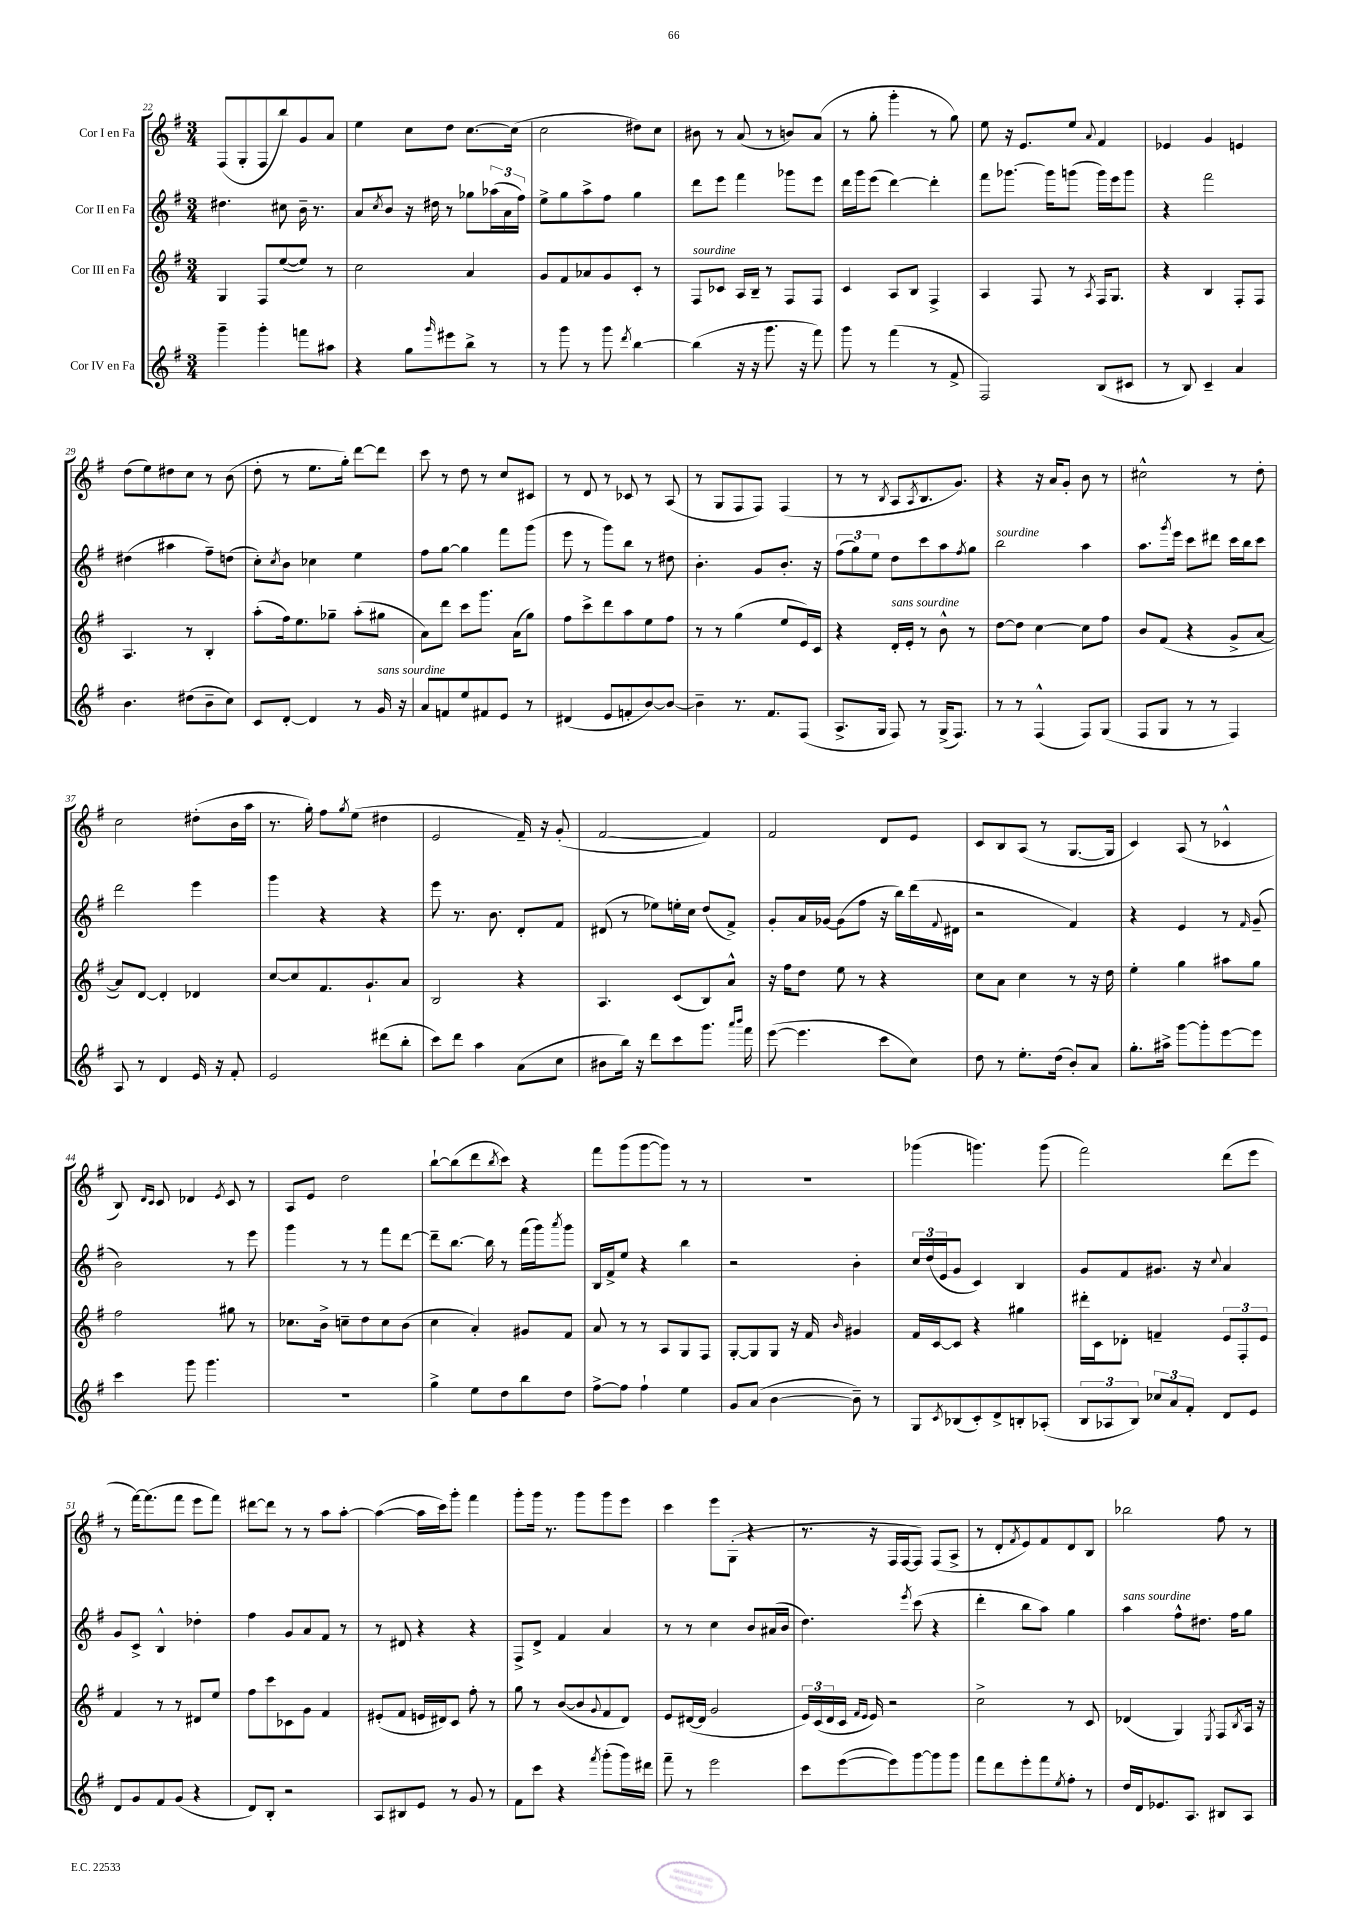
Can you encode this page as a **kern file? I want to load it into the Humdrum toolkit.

**kern	**kern	**kern	**kern
*staff4	*staff3	*staff2	*staff1
*clefG2	*clefG2	*clefG2	*clefG2
*k[f#]	*k[f#]	*k[f#]	*k[f#]
*M3/4	*M3/4	*M3/4	*M3/4
4ggg~	4G	4.dd#	(8F#
.	.	.	8G'
4ggg'	8F#	.	8F#
.	([8ee	8cc#	8bb)
8fff	8ee])	16b~	8g
.	.	8.r	.
8aa#	8r	.	8a
=	=	=	=
4r	2cc	8a	4ee
.	.	8qcc	.
.	.	8b	.
8gg	.	16r	8cc
.	.	16dd#	.
16qqggg	.	.	.
8eee#	.	8r	8dd
8bb^	4a	8gg-	[8.cc
8r	.	(24aa-	.
.	.	24a	.
.	.	.	(16cc]
.	.	24ff#)	.
=	=	=	=
8r	8g	8ee^	2cc
8ggg	8f#	8gg	.
8r	8a-	8aa^	.
8ggg	8g	8ff#	.
8qddd	.	.	.
[4bb	8c'	4gg	8dd#)
.	8r	.	8cc
=	=	=	=
(4bb]	8F#	8ddd	8b#
.	8c-	8eee	8r
16r	16A	4fff#	(8a
16r	16B~	.	.
8.ggg	8r	.	8r
.	8F#	8ggg-	8b)
16r	.	.	.
8fff#)	8F#	8eee	(8a
=	=	=	=
8ggg	4c	16ddd	8r
.	.	16ggg	.
8r	.	(8eee	8gg'
(4fff#	8A	[4ddd)	4ggg'
.	8B	.	.
8r	4F#^	4ddd']	8r
8f#^	.	.	8gg)
=	=	=	=
2F#)	4A	8fff#	8ee
.	.	[8.ggg-	16r
.	.	.	8.e
.	8F#	.	.
.	.	16ggg-]	.
.	8r	(8ggg	8ee
.	8qA	.	8qqa
(8B	16F#	16ggg)	4f#
.	8.G	16eee	.
8c#	.	8ggg	.
=	=	=	=
8r	4r	4r	4e-
8B)	.	.	.
4c~	4B	2fff#	4g
4a	8F#'	.	4e
.	8F#	.	.
=	=	=	=
4.b	4.A	(4dd#	(8dd
.	.	.	8ee)
.	.	4aa#	8dd#
(8dd#	8r	.	8cc
8b~	4B'	8ff#~)	8r
8cc)	.	(8dd	(8b
=	=	=	=
8c	(8aa'	8cc')	8dd'
.	.	8qcc	.
[8d'	16ff#)	8b	8r
.	8.ee	.	.
4d]	.	4cc-	8.ee
.	8gg-~	.	.
.	.	.	16gg')
8r	(8aa'	4ee	[8ddd
16g	8gg#	.	8ddd]
16r	.	.	.
=	=	=	=
8a	8a)	8ff#	8ccc
8f	8ddd	[8gg	8r
8ee	8ccc	4gg]	8dd
8f#	8.ggg	.	8r
8e	.	8fff#	8cc
.	(16a	.	.
8r	8gg)	(8ggg	8c#
=	=	=	=
(4d#	8ff#	8eee	8r
.	8ccc^	8r	8d
8e	8ddd	8ggg)	8r
8f'	8aa	8bb	8c-
[8b)	8ee	8r	8r
8b_	8ff#	8dd#	(8A
=	=	=	=
4b~]	8r	4.b'	8r
.	8r	.	8G
8.r	(4gg	.	8F#
.	.	8g	8F#)
8.f#	.	.	.
.	8ee	8.b'	(4F#
(8F#	16e)	.	.
.	16c	16r	.
=	=	=	=
8.A^	4r	(12ff#	8r
.	.	12gg)	.
.	.	.	8r
.	.	12ee	.
16G	.	.	.
.	.	.	8qB
8F#)	16d'	8dd	8A
.	16e'	.	.
.	.	.	8qA
8r	8r	8ccc	8.B
(16G^	8b^^	8aa	.
8.F#)	.	.	8.g)
.	.	8qff#	.
.	8r	8gg	.
=	=	=	=
8r	[8dd	2bb	4r
8r	8dd]	.	.
(4F#^^	[4cc	.	16r
.	.	.	16a
.	.	.	8g'
8F#)	8cc]	4aa	8b
(8G	8ff#	.	8r
=	=	=	=
8F#	8b	8.aa	2cc#^^
8G	(8f#	.	.
.	.	8qggg	.
.	.	16eee	.
8r	4r	8ccc	.
8r	.	8ddd#	.
4F#)	8g^	16ccc	8r
.	.	16bb	.
.	[8a	8ccc	8dd'
=	=	=	=
8A	8a])	2ddd	2cc
8r	[8d	.	.
4d	4d']	.	.
16e	4d-	4eee	(8dd#'
16r	.	.	.
8f#'	.	.	16b
.	.	.	16aa
=	=	=	=
2e	[8cc	4ggg	8.r
.	8cc]	.	.
.	.	.	16gg')
.	8.f#	4r	8ff#
.	.	.	8qgg
.	.	.	(8ee
.	8.g`	.	.
(8ddd#	.	4r	4dd#
8bb'	8a	.	.
=	=	=	=
8ccc)	2B	8eee	2e
8ddd	.	8.r	.
4aa	.	.	.
.	.	8.b	.
(8a	4r	8d'	16f#~)
.	.	.	16r
8cc	.	8f#	(8g'
=	=	=	=
8b#	4.A	(8d#	[2f#
16bb)	.	8r	.
16r	.	.	.
8ddd	.	8ee-)	.
8ccc	(8c	16ee'	.
.	.	16cc	.
8.ggg	8B)	(8dd	4f#])
.	8a^^	8f#^)	.
16qqaaa	.	.	.
16qqbbb	.	.	.
16fff#	.	.	.
=	=	=	=
([8eee	16r	8g'	2f#
.	16ff#	.	.
4.eee]	8dd	16a	.
.	.	[16g-	.
.	8ee	(8g-]	.
.	8r	8ff#	.
8ccc	4r	16r	8d
.	.	16bb)	.
8cc)	.	(16ddd	8e
.	.	8qqf#	.
.	.	16d#	.
=	=	=	=
8dd	8cc	2r	8c
8r	8a	.	8B
8.ee'	4cc	.	(8A
.	.	.	8r
(16dd	.	.	.
8b')	8r	4f#)	[8.G
8a	16r	.	.
.	16dd	.	16G]
=	=	=	=
8.gg'	4ee'	4r	4c)
16aa#^	.	.	.
[8ggg	4gg	4e	(8A
8ggg']	.	.	8r
[8eee	8aa#	8r	4c-^^
.	.	16qqf#	.
8eee]	8gg	(8g~	.
=	=	=	=
4ccc	2ff#	2b)	8B)
.	.	.	16qqd
.	.	.	16qqc
.	.	.	8c
8ggg	.	.	4d-
4.ggg	.	.	.
.	.	.	8qe
.	8gg#	8r	8c
.	8r	8eee	8r
=	=	=	=
2.r	8.cc-	4ggg	8A
.	.	.	8e
.	16b^	.	.
.	8cc~	8r	2dd
.	8dd	8r	.
.	8cc	8fff#	.
.	(8b	[8ddd	.
=	=	=	=
4gg^	4cc	8ddd~]	[8bb`
.	.	[8.bb	(8bb]
8ee	4a')	.	8ddd
.	.	16bb]	.
.	.	.	8qbb
8dd	.	8r	8ccc)
8bb	8g#	(16fff#	4r
.	.	16ggg)	.
.	.	8qaaa	.
8dd	8f#	8ggg	.
=	=	=	=
[8ff#^	8a	16B	8fff#
.	.	16f#^	.
8ff#]	8r	8ee	(8ggg
4ff#`	8r	4r	[8ggg
.	8A	.	8ggg])
4ee	8G	4bb	8r
.	8F#	.	8r
=	=	=	=
8g	[8G'	2r	2.r
(8a	8G]	.	.
[4b	8G	.	.
.	16r	.	.
.	16f#	.	.
.	16qqb	.	.
8b~])	4g#	4b'	.
8r	.	.	.
=	=	=	=
8G	16f#	24cc	(4ggg-
.	.	(24dd	.
.	[16c	.	.
.	.	24e	.
8qc	.	.	.
(8B-	8c]	8g	.
8c')	4r	4c)	4.ggg)
8d^	.	.	.
8B'	4gg#	4B	.
(8A-'	.	.	(8ggg
=	=	=	=
12B	16ddd#'	8g	2fff#)
.	16c	.	.
12A-	.	.	.
.	8d-'	8f#	.
12B)	.	.	.
12cc-	4f~	8.g#	.
12a	.	.	.
12f#'	.	.	.
.	.	16r	.
.	.	8qqcc	.
8d	12e	4a	(8ddd
.	12F#'	.	.
8e	.	.	8eee
.	12e	.	.
=	=	=	=
8d	4f#	8g	8r
8g	.	8c^	[16fff#)
.	.	.	(8.fff#]
8f#	8r	4B^^	.
(8g	8r	.	8fff#
4r	8d#	4dd-'	8eee
.	8ee	.	8fff#)
=	=	=	=
8d)	8ff#	4ff#	[8ddd#
8B'	8ccc	.	8ddd#]
2r	8c-	8g	8r
.	8g	8a	8r
.	4f#	8f#	8aa
.	.	8r	[8aa'
=	=	=	=
8A	(8e#'	8r	(4aa_
8B#	8f#	8d#	.
8e	16e	4r	16aa]
.	16d#)	.	16ccc)
8r	8c	.	8ggg'
8g	8ff#'	4r	4fff#
8r	8r	.	.
=	=	=	=
8f#	8gg	8F#^	8ggg'
8ccc	8r	8d^	16ggg
.	.	.	8.r
4r	([8b	4f#	.
.	8b]	.	8ggg
8qfff#	8qqg	.	.
(8ggg'	8f#	4a	8ggg
16ggg)	8d)	.	8eee
16ddd#	.	.	.
=	=	=	=
8fff#~	8e	8r	4ccc
8r	([16d#	8r	.
.	16d#]	.	.
2eee	2g	4cc	8eee
.	.	.	(8G'
.	.	8b	4r
.	.	(16a#	.
.	.	16b	.
=	=	=	=
8ccc	24e)	4.dd)	8.r
.	(24c	.	.
.	24d	.	.
([8eee	16c	.	.
.	16qqf#	.	.
.	16qqe	.	.
.	16e)	.	16r
8eee])	2r	.	16F#
.	.	.	[16F#
.	.	8qeee	.
[8ggg	.	(8ccc	8F#])
8ggg]	.	4r	(8F#
8ggg	.	.	8A^
=	=	=	=
8fff#	2cc^	4ddd'	8r
8ddd	.	.	8d'
.	.	.	8qf#
8eee'	.	8bb	8e)
8fff#	.	8aa)	8f#
8qee	.	.	.
8ff#'	8r	4gg	8d
8r	8c	.	8B
=	=	=	=
16dd	(4d-	4aa	2bb-
16d	.	.	.
8.e-	.	.	.
.	4G)	8ff#^^	.
8.A	.	.	.
.	.	8.dd#	.
.	8qE	.	.
8B#	8F#	.	8ff#
.	.	16ff#	.
.	8qB	.	.
8A	16A	8gg	8r
.	16r	.	.
==	==	==	==
*-	*-	*-	*-
